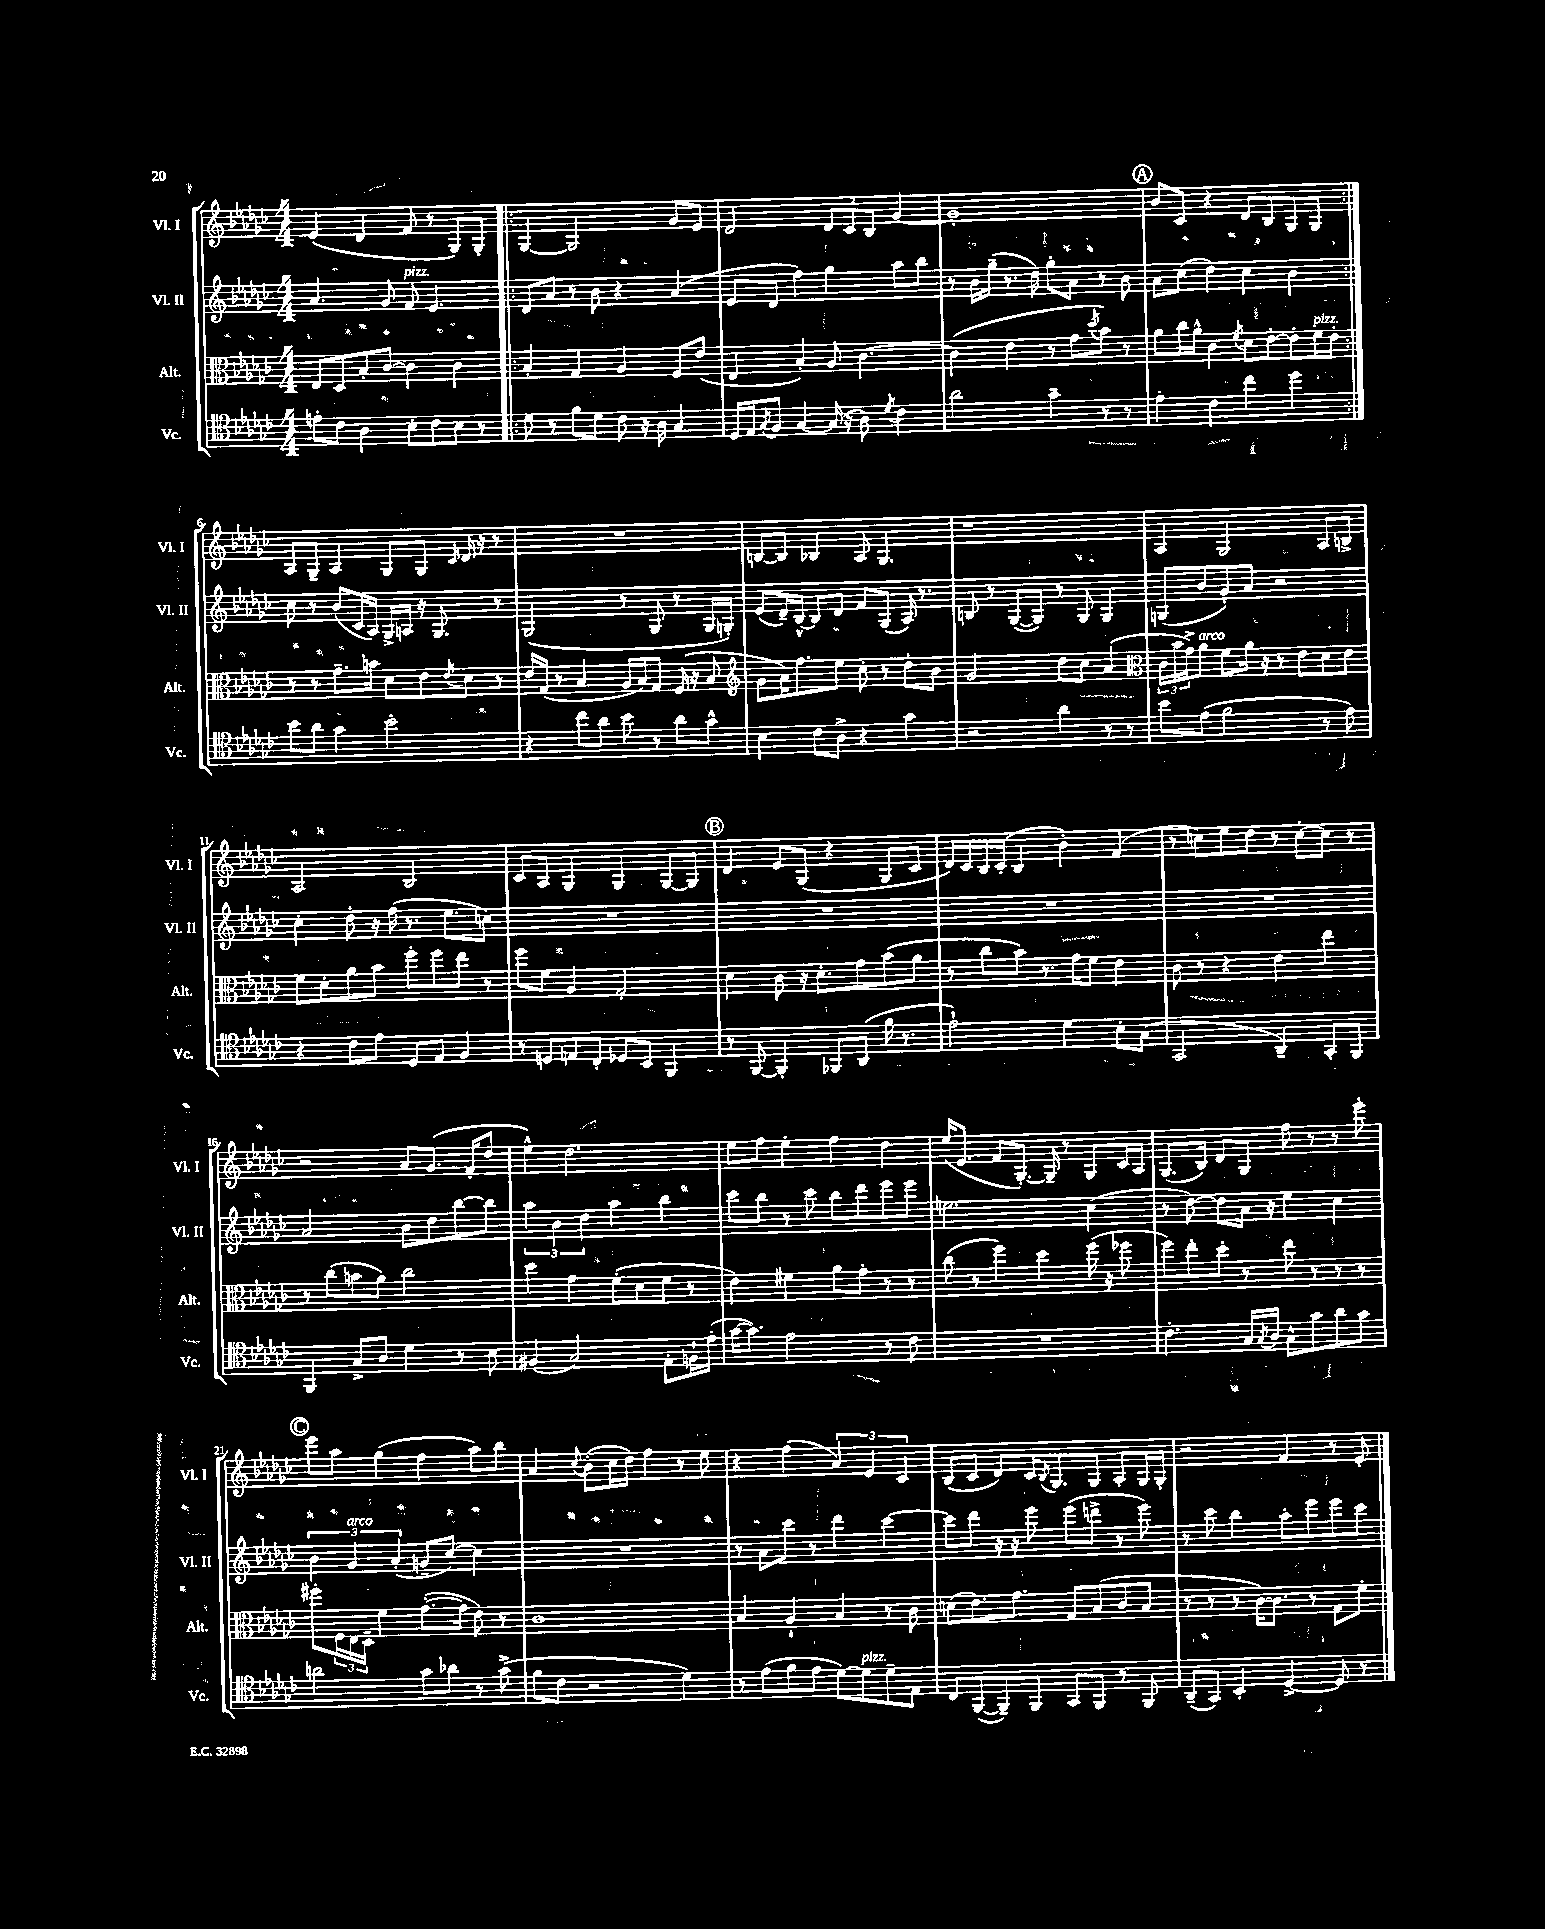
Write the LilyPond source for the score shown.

<<
\new StaffGroup <<
\new Staff = "s0" \with { instrumentName = "Vl. I" shortInstrumentName = "Vl. I" } {
    \clef treble \key ges \major \numericTimeSignature \time 4/4
    ees'4( des'4 f'8 r8 ges8) ges8-. |
    \repeat volta 2 { ges4~ ges2 ges'8 ees'8 |
    des'2 \tuplet 3/2 { des'8 ces'8 bes8 } ges'4~ |
    ges'1-. |
    \mark \markup { \circle "A" } bes'8 ces'8 r4 des'8 bes8 ges8 ges8 | }
    aes8 ges8-- aes4 ges8 ges8 \grace { ces'16 } des'16 r16 r8 |
    R1 |
    b8~ b8 bes4 aes8 ges4. |
    r1 |
    aes4 ges2 aes8 b8-> |
    aes2 bes2 |
    ces'8 aes8 ges4 ges4 ges8~ ges8 |
    \mark \markup { \circle "B" } des'4 ees'8 ges8( r4 ges8 ces'8 |
    des'16) ces'16 bes16 ces'16-.( bes4 bes'4-.) f'4( |
    r8 c''8) ees''8 des''8 r8 c''8~-. c''8 r8 |
    r2 aes'8 ges'8.( f'16-. des''8 |
    ees''4-^) des''2. |
    ees''8 f''8 ees''4-. f''4 des''4 |
    ees''16( ees'8. f'8 ges8.~-.) ges16-- r8 ges8 ces'16 aes16 |
    ges8.( bes16) des'8 ges8 f''8 r8 r8 ees'''8-. |
    \mark \markup { \circle "C" } ees'''8 aes''8 ges''4( f''4 aes''8) bes''8 |
    aes'4 \appoggiatura { ces''8 } bes'8-.( ces''16 des''16) f''4 r8 ees''8 |
    r4 f''4( \tuplet 3/2 { aes'4) ees'4 ces'4 } |
    bes8( ces'8 des'8) ces'16 \acciaccatura { bes8 } ges8. ges8 aes8-. ges16 ges16-. |
    r2 f'4 r8 ees'8-. \bar "|." |
}
\new Staff = "s1" \with { instrumentName = "Vl. II" shortInstrumentName = "Vl. II" } {
    \clef treble \key ges \major \numericTimeSignature \time 4/4
    aes'4. ges'8 f'8^\markup { \italic "pizz." } ees'4. |
    \repeat volta 2 { des'8 aes'8 r8 bes'8 r4 aes'4( |
    ees'8 des'8 f''4) ges''4 aes''8 bes''8 |
    r8 bes'16 ges''16--( r8. des''16) ges''8-. aes'8 r8 bes'8 |
    \mark \markup { \circle "A" } aes'8 ces''8( des''4) ces''4 bes'4 | }
    ces''8 r8 bes'8( ces'16 aes16) ges16-> a16 r16 ges8. r8 |
    ges2( r8 ges8 r8 ges16 g16-.) |
    ees'8( des'16--) bes16~-^ bes8 des'8 f'8 ges8( aes16) r8. |
    b8 r8 ges8~( ges8) r8 ges8 ges4 |
    g8( bes'8 ges'8-.) aes'8 r2 |
    ces''4-. des''8-. r16 f''16( r8. ees''8. c''8) |
    R1 |
    \mark \markup { \circle "B" } R1 |
    R1 |
    R1 |
    aes'2 bes'8 des''8 bes''8~ bes''8 |
    \tuplet 3/2 { aes''4 bes'4 des''4 } aes''4 bes''4 |
    ces'''8 bes''8 r8 ces'''8 bes''8 des'''8 ees'''8 ees'''8 |
    e''2. ces''4( |
    r8 des''8~) des''8 aes'16 r16 ees''4 ces''4 |
    \mark \markup { \circle "C" } \tuplet 3/2 { bes'4 ges'4^\markup { \italic "arco" } aes'4-.( } g'8-- ces''8~) ces''4 |
    R1 |
    r8 aes'8 ces'''8 r8 des'''4 ces'''4~ |
    ces'''8 des'''8 r16 r16 ees'''8 ees'''8( d'''8-> r8 ees'''8) |
    r8 ces'''8 bes''4 aes''8-. ees'''8 ees'''8 ces'''8 \bar "|." |
}
\new Staff = "s2" \with { instrumentName = "Alt." shortInstrumentName = "Alt." } {
    \clef alto \key ges \major \numericTimeSignature \time 4/4
    ees8 des8 bes8-. ces'8~ ces'4 ces'4 |
    \repeat volta 2 { bes4-. ges4 aes4 f8 ees'8( |
    ees4 bes4-.) aes8 ces'4.~ |
    ces'4( ees'4 r8 ges'8 \acciaccatura { des''8 } bes'8) r8 |
    \mark \markup { \circle "A" } aes'8 ces''16 aes'16-^ ces'4 \acciaccatura { f'8 } des'8 ees'8~-. ees'8-. f'16^\markup { \italic "pizz." } ees'16-. | }
    r8 r8 ges'8.-- b'16 des'8 ees'8 \acciaccatura { ees'8 } des'8 r8 |
    ees'16 ges16( r8 bes4 aes16 bes16) ges8 f16( r16 bes8 |
    \clef treble ges'8 aes'16) f''8. ees''8 ces''8-. r8 des''8-. bes'8 |
    ges'2 des''8 ces''8 aes'4( |
    \clef alto \tuplet 3/2 { ces'16 bes'16 ges'16->) } aes'8^\markup { \italic "arco" } f'8 aes'16 r16 r8 ees'8 des'8 ees'8 |
    f'8 des'8-. aes'8 bes'8 f''8-. f''8 ees''8 r8 |
    f''8 f'8 aes4 ges2-. |
    \mark \markup { \circle "B" } des'4 ces'8 r16 des'8.-. ges'8 bes'8( aes'8 |
    r8 ces''8 bes'8) r8. ges'16 f'8 ees'4 |
    ces'8 r8 r4 ees'4 ees''4 |
    r8 ces''8( b'8 aes'8) ces''2 |
    des''4 ges'4 f'8-.( des'8 f'8 r8 |
    ees'4) fis'4 aes'8 ges'8-. r8 r8 |
    ces''8( r8 f''4) des''4 f''16( r16 fes''8 |
    f''8) ees''8-. des''8-. r8 ees''8 r8 r8 r8 |
    \mark \markup { \circle "C" } fis''8-. \tuplet 3/2 { f16 ees16 des16-- } f'4 ges'8.~-.( ges'16 ees'8) r8 |
    ces'1 |
    bes4 aes4-! bes4 r8 ces'8 |
    d'8( ees'8.) ges'8. ges8 bes8( ces'8 bes8 |
    r8 r8 r8 ces'16~) ces'8. r8 ges8 f'8-. \bar "|." |
}
\new Staff = "s3" \with { instrumentName = "Vc." shortInstrumentName = "Vc." } {
    \clef tenor \key ges \major \numericTimeSignature \time 4/4
    e'8-. ces'8 aes4 bes8-. ces'8 bes8 r8 |
    \repeat volta 2 { des'8 r8 f'8 des'8 ces'8 r16 aes16 ges4 |
    des16 ees16 \acciaccatura { ges8 } f8 ges4~ ges16( r16 aes8) \acciaccatura { des'8 } ces'4 |
    aes'2 ges'4-- r8 r8 |
    \mark \markup { \circle "A" } ees'4-. ces'4 ces''4 des''4 | }
    bes'8 aes'8 ges'4 bes'2-. |
    r4 ces''8 aes'8 bes'8 r8 aes'8 ges'8-^ |
    bes4 ces'8 aes8-> r4 ges'4 |
    r2 aes'4 r8 r8 |
    bes'8 ees'8( f'2 r8 ees'8) |
    r4 ces'8 ees'8 des8 ees8 f4 |
    r8 d8 e8 ces8-. des8 bes,8 f,4 |
    \mark \markup { \circle "B" } r8 f,8~ f,4-. fes,8 aes,8( f'16 r8. |
    ees'2-!) des'4 bes8-. ges8( |
    ges,2 aes,4--) ges,8-. f,8 |
    f,4 ges8-> aes8 des'4 r8 bes8 |
    fis4( ges2) ees8-. f16-! ees'16-.( |
    ges'16~ ges'8.) ees'2 r8 ces'8 |
    R1 |
    ces'4.-. ges16 \acciaccatura { ges8 } aes16 ges8-^ ges'8 aes'8 ges'8 |
    \mark \markup { \circle "C" } a'2 ges'8 aes'8 r8 ges'8->( |
    f'8 ces'8 r2 des'4) |
    r8 ees'8( f'8 ees'8 des'8~) des'8^\markup { \italic "pizz." } des'8-- ees8 |
    ces8 f,8~( f,8--) f,8 ges,8 f,8 r8 f,8 |
    aes,8--( ges,8) bes,4-. des4~-> des8 r8 \bar "|." |
}
>>
>>
